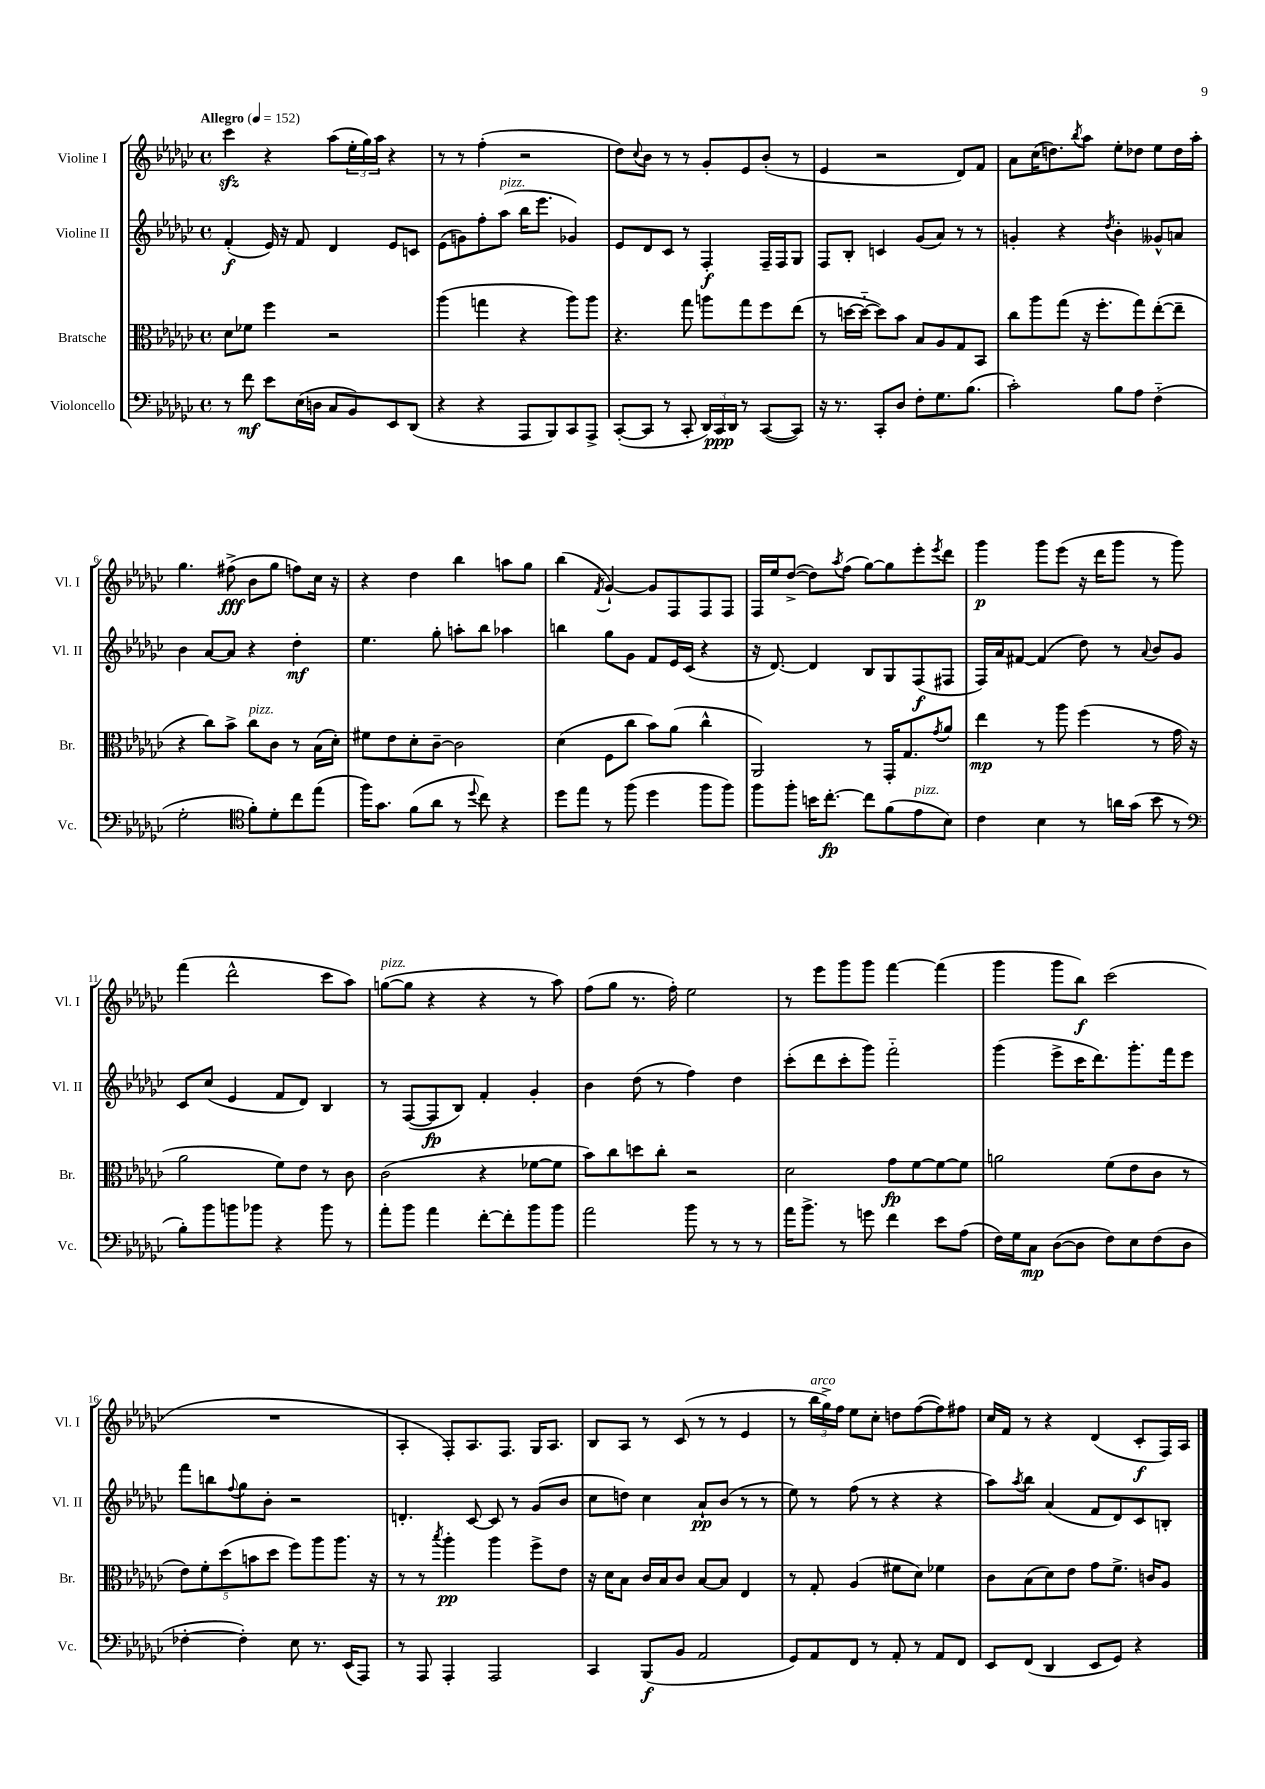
<<
\new StaffGroup <<
\new Staff = "s0" \with { instrumentName = "Violine I" shortInstrumentName = "Vl. I" } {
    \clef treble \key ges \major \defaultTimeSignature \time 4/4 \tempo "Allegro" 4 = 152
    ces'''4\sfz r4 aes''8( \tuplet 3/2 { ees''16-. ges''16) aes''16 } r4 |
    r8 r8 f''4-.( r2 |
    des''8) \appoggiatura { ces''8 } bes'8 r8 r8 ges'8-. ees'8 bes'8-.( r8 |
    ees'4 r2 des'8) f'8 |
    aes'8 ces''16( d''8.) \acciaccatura { bes''8 } aes''8 ees''8-. des''8 ees''8 des''16 aes''16-. |
    ges''4. fis''8->\fff( bes'8 ges''8 f''8) ces''16 r16 |
    r4 des''4 bes''4 a''8 ges''8 |
    bes''4( \acciaccatura { f'8 } ges'4~-!) ges'8 f8 f8 f8 |
    f16 ees''16 des''8~->( des''8) \acciaccatura { aes''8 } f''8( ges''8~) ges''8 ees'''8-. \acciaccatura { ees'''8 } des'''8 |
    ges'''4\p ges'''8 ees'''8( r16 des'''16 ges'''8 r8 ges'''8) |
    f'''4( des'''2-^ ces'''8 aes''8) |
    g''8~^\markup { \italic "pizz." }( g''8 r4 r4 r8 aes''8) |
    f''8( ges''8 r8. f''16-.) ees''2 |
    r8 ees'''8 ges'''8 ges'''8 f'''4~ f'''4( |
    ges'''4 ges'''8 bes''8\f) ces'''2( |
    R1 |
    aes4-. f8-.) aes8. f8. ges16 aes8. |
    bes8 aes8 r8 ces'8( r8 r8 ees'4 |
    r8 \tuplet 3/2 { bes''16^\markup { \italic "arco" } ges''16->) f''16 } ees''8 ces''8-. d''8 f''8~( f''8) fis''8 |
    ces''16 f'16 r8 r4 des'4( ces'8-.\f f16) aes16 \bar "|." |
}
\new Staff = "s1" \with { instrumentName = "Violine II" shortInstrumentName = "Vl. II" } {
    \clef treble \key ges \major \defaultTimeSignature \time 4/4
    f'4-.\f( ees'16) r16 f'8 des'4 ees'8 c'8 |
    ees'8( g'8) f''8-. aes''8^\markup { \italic "pizz." }( bes''16 ees'''8. ges'4) |
    ees'8 des'8 ces'8 r8 f4-.\f f16-- f16 ges8 |
    f8 bes8-. c'4 ges'8( aes'8) r8 r8 |
    g'4-. r4 \acciaccatura { des''8 } bes'4-. geses'8-^ a'8 |
    bes'4 aes'8~ aes'8 r4 des''4-.\mf |
    ees''4. ges''8-. a''8-. bes''8 aes''4 |
    b''4 ges''8 ges'8 f'8 ees'16 ces'16( r4 |
    r16 des'8.~) des'4 bes8 ges8 f8\f( fis8 |
    f16) aes'16 fis'8~ fis'4( des''8) r8 \appoggiatura { aes'8 } bes'8 ges'8 |
    ces'8 ces''8( ees'4 f'8 des'8) bes4 |
    r8 f8~( f8\fp bes8) f'4-. ges'4-. |
    bes'4 des''8( r8 f''4) des''4 |
    ces'''8-.( des'''8 ces'''8-. ges'''8) f'''2-_ |
    ges'''4( ees'''8-> ces'''16 des'''8.) ges'''8.-. f'''16 ees'''8 |
    f'''8 b''8 \appoggiatura { f''8 } ges''8 bes'8-. r2 |
    d'4.-. ces'8~ ces'8 r8 ges'8( bes'8 |
    ces''8 d''8) ces''4 aes'8-!\pp bes'8( r8 r8 |
    ees''8) r8 f''8( r8 r4 r4 |
    aes''8) \acciaccatura { aes''8 } bes''8 aes'4( f'8 des'8) ces'8 b8-. \bar "|." |
}
\new Staff = "s2" \with { instrumentName = "Bratsche" shortInstrumentName = "Br." } {
    \clef alto \key ges \major \defaultTimeSignature \time 4/4
    des'8 fes'8 f''4 r2 |
    aes''4( g''4 r4 aes''8) aes''8 |
    r4. ges''8 a''8 ges''8 f''8 ees''8( |
    r8 d''16~ d''16~-_ d''8) bes'8 bes8 aes8 ges8 bes,8 |
    ces''8 aes''8 ges''8( r16 f''8.-. ges''8) ees''8~-.( ees''8-- |
    r4 ces''8) bes'8-> ces''8^\markup { \italic "pizz." } ces'8 r8 bes16( des'16-.) |
    fis'8 ees'8 des'8-. ces'8~-- ces'2 |
    des'4( f8 ces''8 bes'8) aes'8( ces''4-^ |
    aes,2) r8 ges,16-. ges8. \acciaccatura { ges'8 } aes'8 |
    ees''4\mp r8 aes''8 f''4( r8 ges'16 r16 |
    aes'2 f'8) ees'8 r8 ces'8 |
    ces'2( r4 fes'8~ fes'8 |
    bes'8) ces''8 d''8 ces''8-. r2 |
    des'2 ges'8\fp f'8~ f'8~ f'8 |
    a'2 f'8( ees'8 ces'8 r8 |
    \tuplet 5/4 { ees'8) f'8-. des''8( b'8 des''8 } f''8) aes''8 aes''8. r16 |
    r8 r8 \acciaccatura { bes''8 } aes''4-.\pp aes''4 f''8-> ees'8 |
    r16 des'16 bes8 ces'16 bes16 ces'8 bes8~ bes8 ees4 |
    r8 ges8-. aes4( fis'8 des'8) fes'4 |
    ces'8 bes8( des'8) ees'8 ges'8 f'8.-> c'16 aes8 \bar "|." |
}
\new Staff = "s3" \with { instrumentName = "Violoncello" shortInstrumentName = "Vc." } {
    \clef bass \key ges \major \defaultTimeSignature \time 4/4
    r8 f'8\mf ees'8 ees16( d16 ces8 bes,8) ees,8 des,8( |
    r4 r4 aes,,8 bes,,8) ces,8 aes,,8-> |
    ces,8~-.( ces,8 r8 ces,8-. \tuplet 3/2 { des,16) ces,16\ppp des,16 } r8 ces,8~( ces,8) |
    r16 r8. ces,8-. des8 f8-. ges8. bes8.( |
    ces'2-.) bes8 aes8 f4-_( |
    ges2-. \clef tenor f'8-.) des'8-. ces''8 ees''8( |
    f''16) ges'8. f'8( aes'8 r8 \appoggiatura { des''8 } ces''8) r4 |
    des''8 ees''8 r8 f''8( des''4 f''8 f''8) |
    f''8 f''8-. b'16 ces''8.~-.\fp ces''8 f'8( ees'8^\markup { \italic "pizz." } bes8) |
    ces'4 bes4 r8 a'16 ges'16( bes'8 r8 |
    \clef bass bes8-.) bes'8 b'8 bes'8 r4 bes'8 r8 |
    aes'8-. bes'8 aes'4 f'8~-. f'8-. bes'8 bes'8 |
    aes'2 bes'8 r8 r8 r8 |
    aes'16 bes'8.-> r8 g'8 f'4 ees'8 aes8( |
    f16) ges16 ces8\mp des8~( des8 f8) ees8 f8( des8 |
    fes4~-. fes4-.) ees8 r8. ees,16( aes,,8) |
    r8 aes,,8 aes,,4-. aes,,2 |
    ces,4 bes,,8\f( bes,8 aes,2 |
    ges,8) aes,8 f,8 r8 aes,8-. r8 aes,8 f,8 |
    ees,8 f,8( des,4 ees,8 ges,8) r4 \bar "|." |
}
>>
>>
